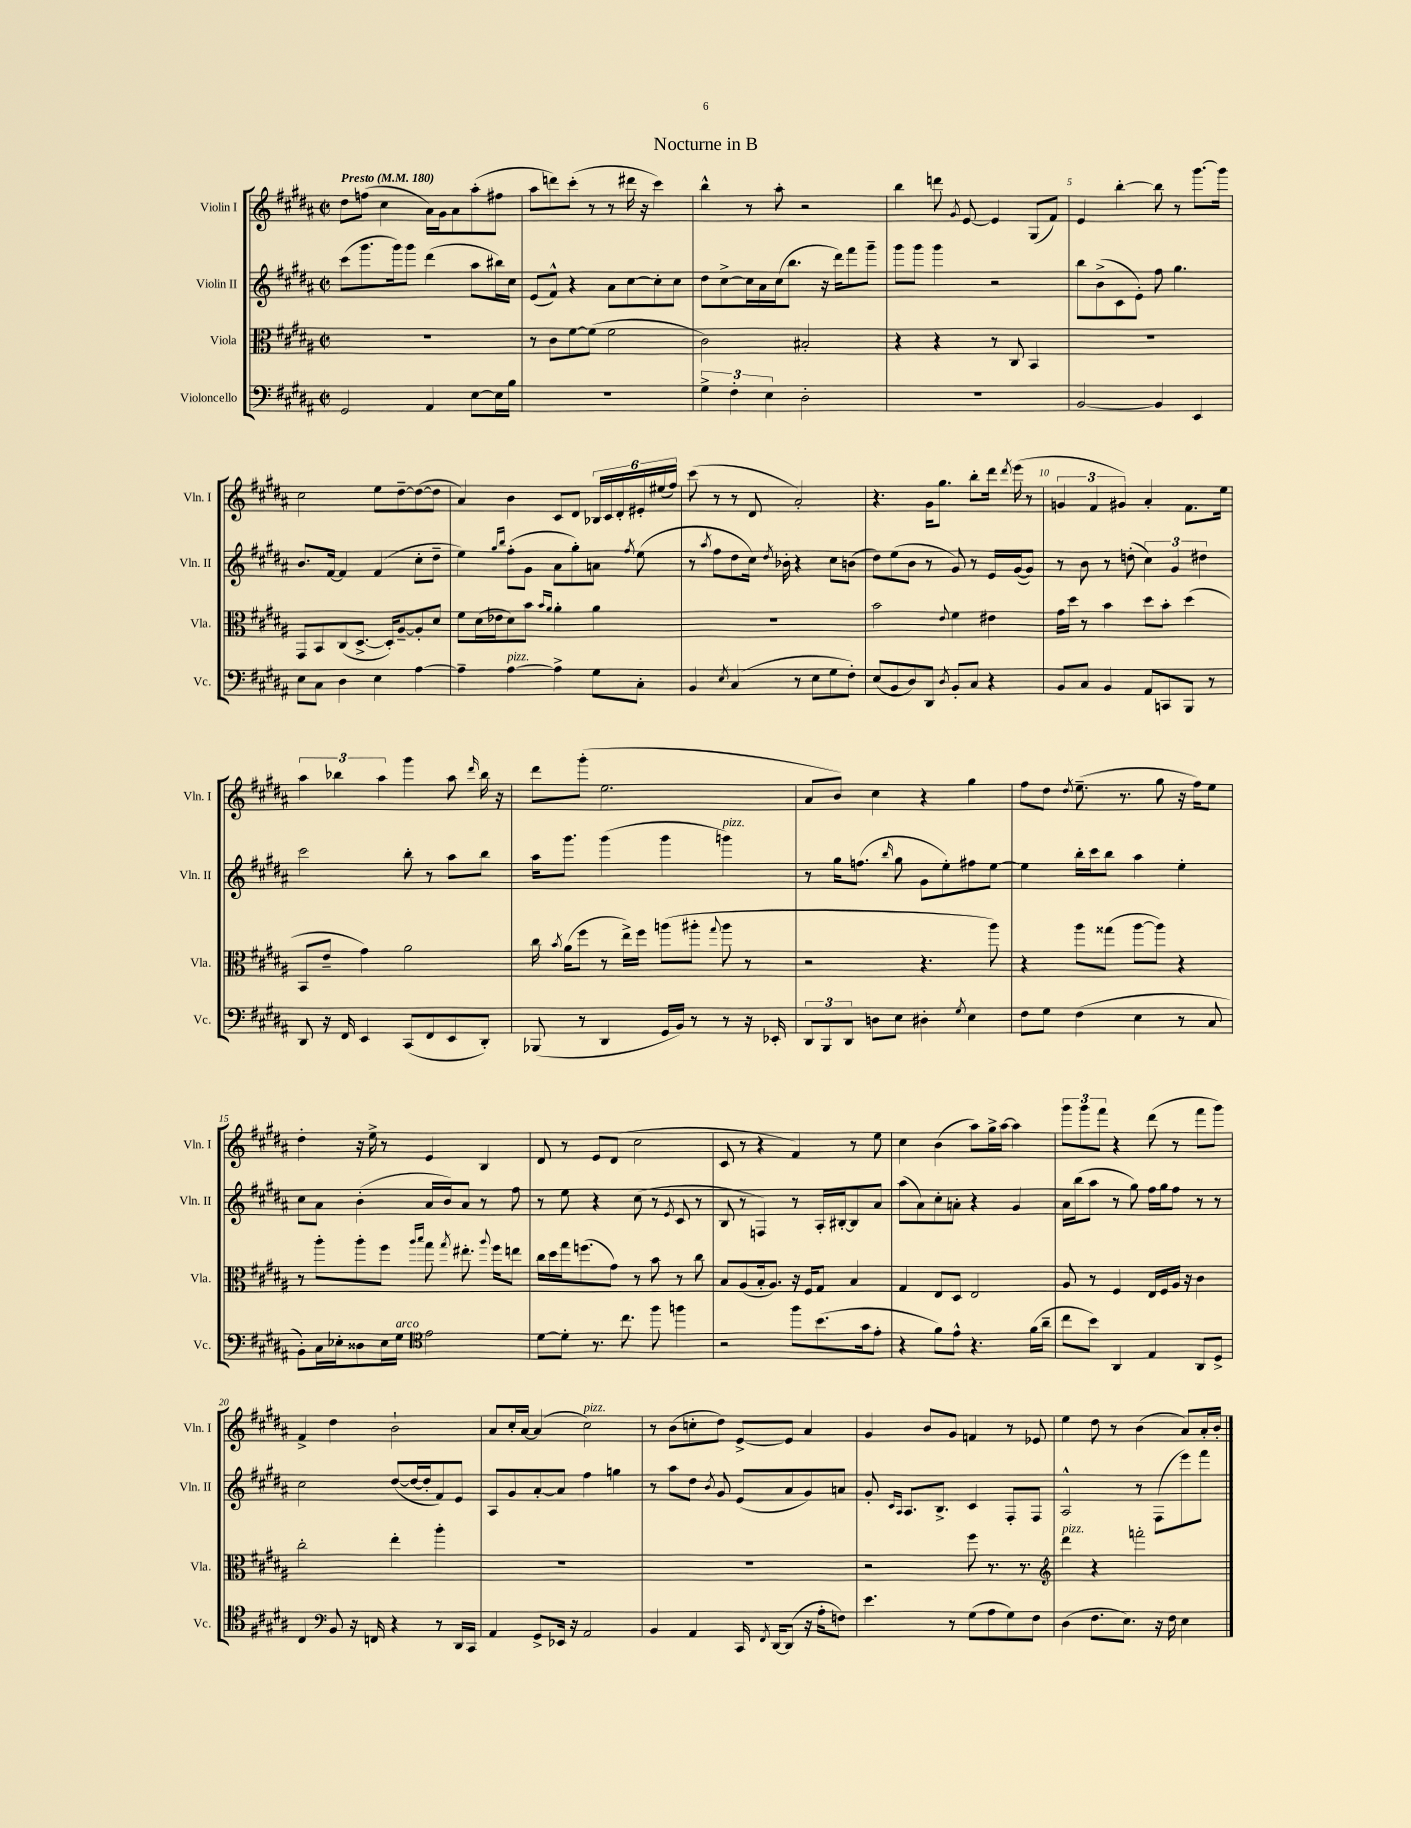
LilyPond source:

\header { title = "Nocturne in B" }
<<
\new StaffGroup <<
\new Staff = "s0" \with { instrumentName = "Violin I" shortInstrumentName = "Vln. I" } {
    \clef treble \key b \major \defaultTimeSignature \time 2/2 \tempo "Presto" 4 = 180
    \autoBeamOff dis''8[ f''8]( cis''4 ais'16[) gis'16 ais'8 ais''8-.( fis''8] |
    ais''8[ d'''8) cis'''8]-.( r8 r8 dis'''16 r16 cis'''4) |
    b''4-^ r8 ais''8-. r2 |
    b''4 d'''8 \acciaccatura { gis'8 } e'8~ e'4 gis8[( fis'8]) |
    e'4 b''4~-. b''8 r8 gis'''8.[~ gis'''16] |
    cis''2 e''8[ dis''8~-- dis''8~( dis''8] |
    ais'4) b'4 cis'8[ dis'8] \tuplet 6/4 { bes16[ cis'16 dis'16-. eis'16-. eis''16( fis''16]) } |
    cis'''8( r8 r8 dis'8 ais'2-.) |
    r4. gis'16[ gis''8.] b''8[-. dis'''16] \acciaccatura { dis'''8 } e'''16( r8 |
    \tuplet 3/2 { g'4 fis'4 gis'4) } ais'4-. fis'8.[ e''16] |
    \tuplet 3/2 { ais''4 bes''4 ais''4 } gis'''4 ais''8 \grace { dis'''16 } bes''16 r16 |
    dis'''8[ gis'''8]-.( e''2. |
    ais'8[ b'8]) cis''4 r4 gis''4 |
    fis''8[ dis''8] \acciaccatura { dis''8 } e''8.--( r8. gis''8 r16 fis''16[) e''8] |
    dis''4-. r16 e''16-> r8 e'4 b4 |
    dis'8 r8 e'8[ dis'8]( cis''2 |
    cis'8 r8 r4 fis'4) r8 e''8 |
    cis''4 b'4( ais''8[) gis''16-> ais''16]~ ais''4 |
    \tuplet 3/2 { gis'''8[ gis'''8 fis'''8] } r4 dis'''8( r8 fis'''8[ gis'''8]) |
    fis'4-> dis''4 b'2-! |
    ais'8[ cis''16-. ais'16]~ ais'4( cis''2^\markup { \italic "pizz." }) |
    r8 b'8[( c''8-. dis''8]) e'8[~-> e'8] ais'4 |
    gis'4 b'8[ gis'8] f'4 r8 ees'8 |
    e''4 dis''8 r8 b'4( ais'8[) ais'16-. b'16]-. \bar "|." |
}
\new Staff = "s1" \with { instrumentName = "Violin II" shortInstrumentName = "Vln. II" } {
    \clef treble \key b \major \defaultTimeSignature \time 2/2
    \autoBeamOff cis'''8[( gis'''8. gis'''16) gis'''8] dis'''4( ais''8[ bis''16) cis''16] |
    e'8[( fis'8]-^) r4 ais'8[ cis''8~ cis''8-. cis''8] |
    dis''8[ cis''8~-> cis''16 ais'16 cis''16( b''8.] r16 dis'''16[) fis'''8 gis'''8]-- |
    gis'''8[ gis'''8] gis'''4 r2 |
    b''8[ b'8->( cis'8 e'8]-.) fis''8 gis''4. |
    b'8.[ fis'16]~ fis'4 fis'4( cis''8[-. dis''8]-- |
    e''4) \grace { gis''16[ b''16] } fis''8[-.( gis'8] ais'8[ gis''8-.) a'8] \acciaccatura { fis''8 } e''8( |
    r8 \acciaccatura { ais''8 } fis''8[ dis''8 cis''16]) \acciaccatura { dis''8 } bes'16-. r4 cis''8[ b'8]( |
    dis''8[) e''8( b'8] r8 gis'8) r8 e'16[ gis'16~( gis'8]) |
    r8 b'8 r8 d''8-.( \tuplet 3/2 { cis''4) gis'4 dis''4 } |
    cis'''2 b''8-. r8 ais''8[ b''8] |
    ais''16[ gis'''8.] gis'''4( gis'''4 g'''4^\markup { \italic "pizz." }) |
    r8 gis''16[ f''8.]( \grace { b''16 } gis''8 gis'8[ e''8-.) fis''8 e''8]~ |
    e''4 b''16[-. cis'''16 b''8] ais''4 e''4-. |
    cis''8[ ais'8] b'4-.( ais'16[ b'16) ais'8] r8 fis''8 |
    r8 e''8 r4 cis''8( r8 \acciaccatura { e'8 } cis'8 r8 |
    b8 r8 f4) r8 ais16[-. bis16~-. bis8 ais'8] |
    ais''8[( ais'8) cis''8-. a'8]-. r4 gis'4 |
    ais'16[ b''16( ais''8] r8 gis''8) fis''16[ gis''16 fis''8] r8 r8 |
    cis''2 dis''8[~( dis''16~ dis''16-. fis'8) e'8] |
    ais8[ gis'8 ais'8~-. ais'8] fis''4 g''4 |
    r8 ais''8[ dis''8] \acciaccatura { b'8 } gis'8 e'8[( ais'8 gis'8) a'8] |
    gis'8-. \grace { cis'16[ ais16] } ais8.[ b8.]-> cis'4 fis8[-. fis8] |
    ais2-^ r8 fis8[( e'''8) fis'''8] \bar "|." |
}
\new Staff = "s2" \with { instrumentName = "Viola" shortInstrumentName = "Vla." } {
    \clef alto \key b \major \defaultTimeSignature \time 2/2
    \autoBeamOff R1 |
    r8 cis'8[ fis'8~ fis'8]( fis'2 |
    cis'2) bis2-. |
    r4 r4 r8 cis8 b,4 |
    R1 |
    gis,8[ b,8 cis8( dis8.]~-> dis16[-.) ais8~-- ais8-. dis'8] |
    fis'8[ dis'16( ees'16 dis'8) b'8] \grace { b'16[ ais'16] } ais'4-. ais'4 |
    R1 |
    b'2 \appoggiatura { e'8 } fis'4 eis'4 |
    gis'16[ dis''16] r8 b'4 dis''8[ b'8]-. dis''4( |
    b,8[ e'8]-- gis'4) ais'2 |
    cis''16 \acciaccatura { b'8 } ais'16[( fis''8] r8 e''16[->) fis''16] a''8[( ais''8]-. \appoggiatura { gis''8 } ais''8 r8 |
    r2 r4. ais''8) |
    r4 ais''8[ gisis''8]( ais''8[~ ais''8]) r4 |
    r8 ais''8[-. ais''8-. fis''8] \grace { ais''16[ b''16] } gis''8 \acciaccatura { gis''8 } eis''8.-. \appoggiatura { ais''8 } fis''16[ e''8] |
    cis''16[ dis''16 gis''16 f''8.( gis'8]) r8 b'8 r8 cis''8 |
    b8[ ais8( b16-. ais8.]) r16 fis16[ gis8] b4 |
    gis4 e8[ dis8] e2 |
    ais8 r8 fis4 e16[ fis16 ais16] r16 cis'4 |
    cis''2-. e''4-. ais''4-. |
    R1 |
    R1 |
    r2 fis''8 r8. r8. |
    \clef treble dis'''4^\markup { \italic "pizz." } r4 f'''2-. \bar "|." |
}
\new Staff = "s3" \with { instrumentName = "Violoncello" shortInstrumentName = "Vc." } {
    \clef bass \key b \major \defaultTimeSignature \time 2/2
    \autoBeamOff gis,2 ais,4 e8[~ e16 b16] |
    R1 |
    \tuplet 3/2 { gis4-> fis4-. e4 } dis2-. |
    R1 |
    b,2~ b,4 e,4 |
    e8[ cis8] dis4 e4 ais4~ |
    ais4-- ais4~^\markup { \italic "pizz." } ais4-> gis8[ cis8]-. |
    b,4 \acciaccatura { e8 } cis4( r8 e8[ gis8 fis8]-.) |
    e8[( b,8 dis8) dis,8] \acciaccatura { dis8 } b,8[-. cis8] r4 |
    b,8[ cis8] b,4 ais,8[ c,8 b,,8] r8 |
    dis,8 r16 fis,16 e,4 cis,8[( fis,8 e,8 dis,8]-.) |
    bes,,8( r8 dis,4 gis,16[ b,16]) r8 r8 r16 ees,16-. |
    \tuplet 3/2 { dis,8[ b,,8 dis,8] } d8[ e8] dis4-. \acciaccatura { gis8 } e4 |
    fis8[ gis8] fis4( e4 r8 cis8 |
    b,8[-.) cis16 ees16-. disis8 ees16 gis16]^\markup { \italic "arco" } \clef tenor e'2 |
    dis'8[~ dis'8]-. r8. cis''8. fis''8 f''4 |
    r2 fis''8[ b'8.( gis'16 e'8]-. |
    r4 fis'8[) e'8]-^ r4. fis'16[( ais'16]-- |
    cis''8[ b'8]) ais,4 e4 ais,8[ dis8]-> |
    cis4 \clef bass b,8 r16 f,16 r4 r8 dis,16[ cis,16] |
    ais,4 gis,8[-> ees,16] r16 ais,2 |
    b,4 ais,4 cis,16 \acciaccatura { fis,8 } dis,16[~ dis,8]( r16 ais16[-. f8]) |
    e'4. r8 gis8[( ais8 gis8) fis8] |
    dis4( fis8.[ e8.]) r16 fis16 e4 \bar "|." |
}
>>
>>
\layout { \context { \Score \override BarNumber.break-visibility = ##(#f #t #t) barNumberVisibility = #(every-nth-bar-number-visible 5) } }
